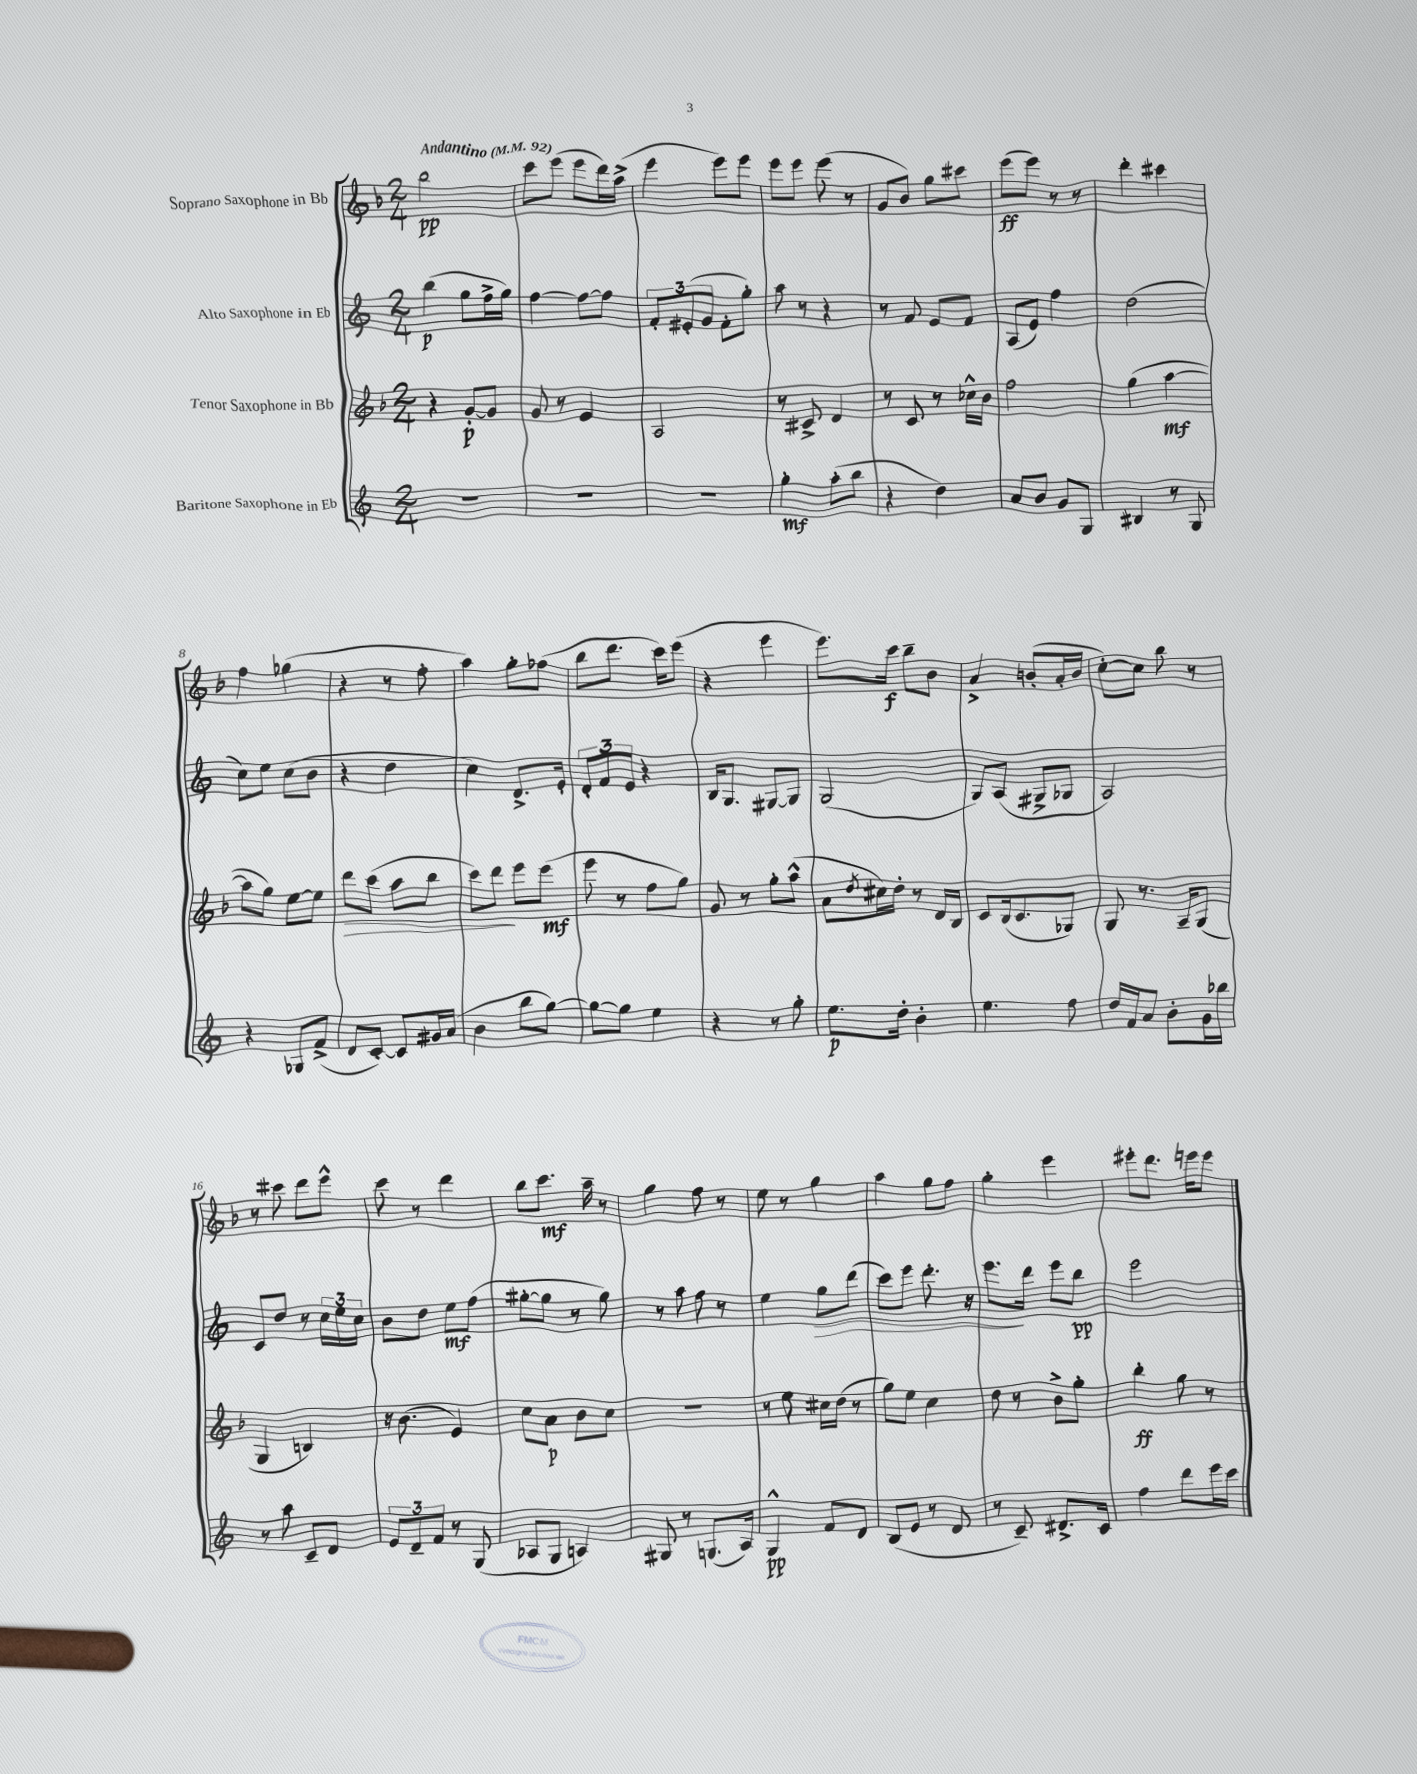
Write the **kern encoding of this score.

**kern	**kern	**kern	**kern
*staff4	*staff3	*staff2	*staff1
*clefG2	*clefG2	*clefG2	*clefG2
*k[]	*k[b-]	*k[]	*k[b-]
*M2/4	*M2/4	*M2/4	*M2/4
*MM92	*MM92	*MM92	*MM92
2r	4r	(4bb	2bb-
.	[8g'	8gg	.
.	8g]	16ff^	.
.	.	16gg)	.
=	=	=	=
2r	8g	[4ff	8ccc
.	8r	.	(8eee
.	4e	8ff_	8eee
.	.	8ff]	16ddd)
.	.	.	(16aa^
=	=	=	=
2r	2A	12f'	4eee
.	.	(12e#'	.
.	.	12g	.
.	.	8f'	8eee)
.	.	8gg')	8eee
=	=	=	=
4gg'	8r	8aa	8eee
.	8c#^	8r	8eee
(8aa'	4d	4r	(8eee
8bb	.	.	8r
=	=	=	=
4r	8r	8r	8g
.	8c	8f	8b-)
4dd)	8r	8e	8gg
.	16cc-^^	8f	8ccc#
.	16b-	.	.
=	=	=	=
8a	2ff	(8A	(8eee
8b	.	8e)	8eee)
8g	.	4ff	8r
8G	.	.	8r
=	=	=	=
4B#	(4gg	(2dd	4ddd'
8r	[4aa	.	4ccc#
8G	.	.	.
=	=	=	=
4r	8aa]	8cc)	4ff
.	8gg)	8ee	.
8G-	[8ee	(8cc	(4gg-
(8f^	8ee]	8b	.
=	=	=	=
8d	8ddd	4r	4r
[8c')	(8ccc	.	.
8c]	8aa	4dd	8r
16g#	8bb-	.	8ff'
(16a	.	.	.
=	=	=	=
4b	8ccc)	4cc)	4aa)
.	8ddd	.	.
8bb	8eee	8.d^	8gg'
[8gg)	(8eee	.	(8ff-
.	.	16e'	.
=	=	=	=
8gg_	8eee	12d'	8bb-
.	.	12f	.
8gg]	8r	.	8.ddd
.	.	12e	.
4ee	8ff	4r	.
.	.	.	16ccc)
.	8gg)	.	(8eee
=	=	=	=
4r	8g	16B	4r
.	.	8.G	.
.	8r	.	.
8r	8gg'	[8G#	4eee
8gg'	(8aa^^	8G#]	.
=	=	=	=
8.ee	8a	(2G	8.eee)
.	8qdd	.	.
.	16cc#)	.	.
16dd'	16dd'	.	16ccc
4b'	8r	.	8bb-~
.	16d	.	8b-
.	16B-	.	.
=	=	=	=
4.ee	8c	8G)	4a^
.	(16B-	(8A	.
.	8.c	.	.
.	.	8G#^	(8b'
8ff	8G-)	8G-	16a'
.	.	.	16b
=	=	=	=
16dd	8G	2A)	[8cc')
16f	.	.	.
8a	8.r	.	8cc]
8b'	.	.	8bb-
.	16A~	.	.
16g	(8G	.	8r
16bb-	.	.	.
=	=	=	=
8r	4G	8c	8r
8aa	.	8dd	8ccc#
8c~	4B)	8r	8ddd
8d	.	24cc	8eee^^
.	.	24ee	.
.	.	24cc	.
=	=	=	=
12e	16r	8b	8ccc
.	(8.b-	.	.
12d~	.	.	.
.	.	8dd	8r
12f	.	.	.
8r	4e)	8ee	4ddd
(8G	.	(8ff	.
=	=	=	=
8A-	8cc	[8gg#'	8bb-
8G	8a	8gg#]	8.ccc
4A)	8b-	8r	.
.	.	.	16aa~
.	8cc	8gg#)	8r
=	=	=	=
8G#	2r	8r	4gg
8r	.	8aa	.
(8.G	.	8ff	8ff
.	.	8r	8r
16A)	.	.	.
=	=	=	=
4G^^	8r	4ee	8ee
.	8ee	.	8r
8f	16cc#	8gg	4gg
.	(16dd	.	.
8d	8r	(8ddd	.
=	=	=	=
(8B	8gg)	8ccc)	4aa
8e	8ee	8eee	.
8r	4cc	8.ddd'	8gg
8d	.	.	8ff
.	.	16r	.
=	=	=	=
8r	8dd	8.eee	4gg'
8c~)	8r	.	.
.	.	16ddd	.
8.d#^	8b-^	8eee	4eee
.	8gg'	8bb	.
16c	.	.	.
=	=	=	=
4ff	4bb-'	2eee	8eee#'
.	.	.	8.ddd
8ddd	8gg	.	.
.	.	.	16eee
16eee	8r	.	8eee
16ccc	.	.	.
==	==	==	==
*-	*-	*-	*-
